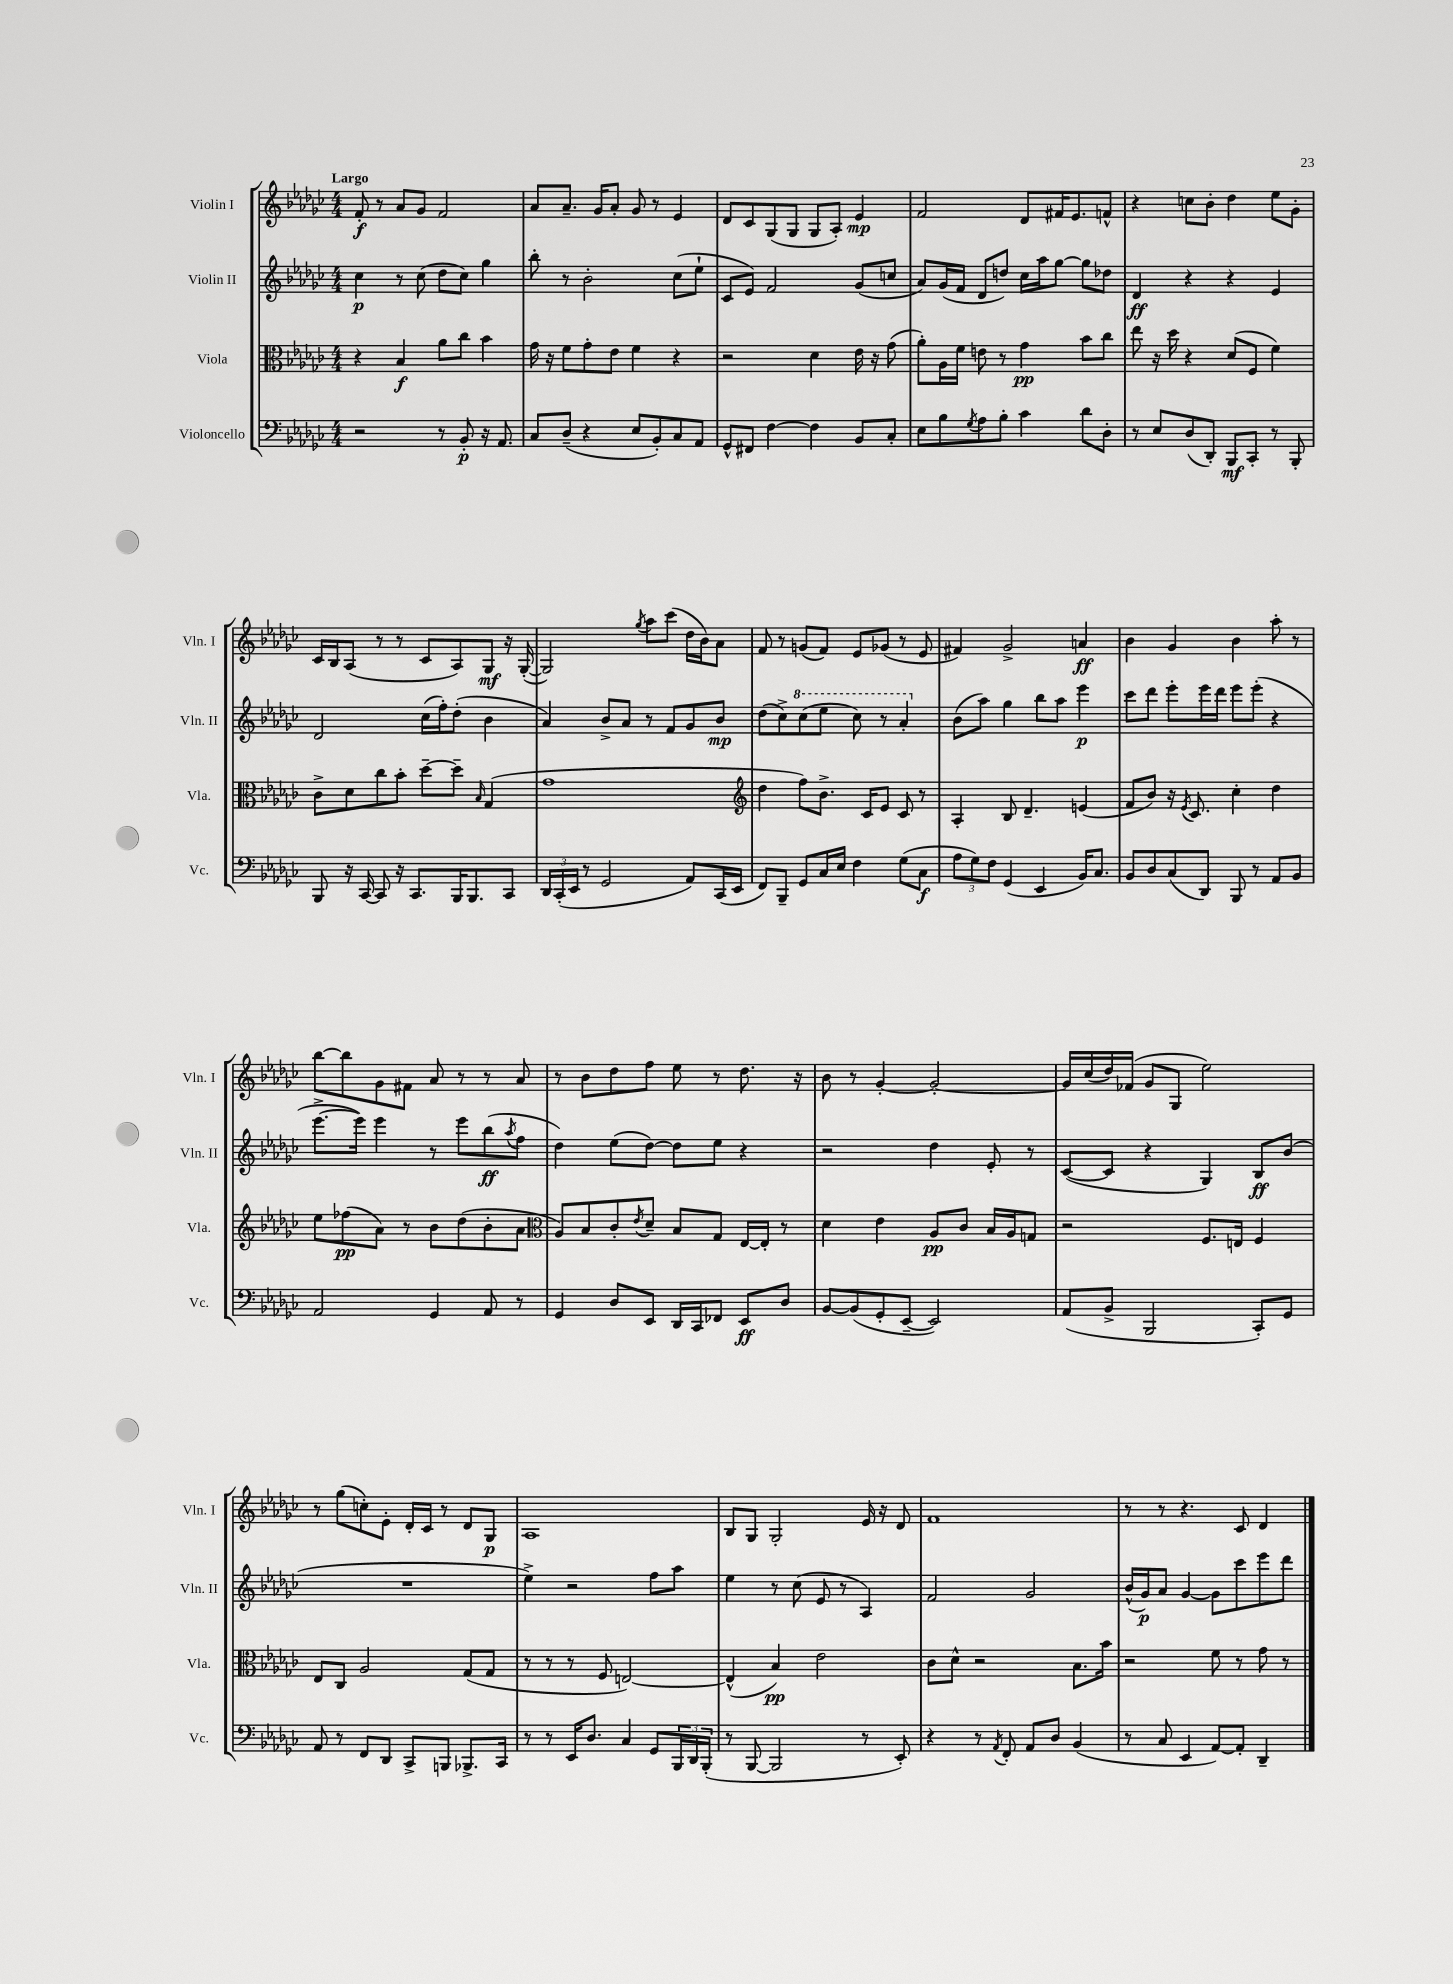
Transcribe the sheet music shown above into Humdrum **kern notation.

**kern	**dynam	**kern	**dynam	**kern	**dynam	**kern	**dynam
*part4	*part4	*part3	*part3	*part2	*part2	*part1	*part1
*staff4	*staff4	*staff3	*staff3	*staff2	*staff2	*staff1	*staff1
*I"Violoncello	*	*I"Viola	*	*I"Violin II	*	*I"Violin I	*
*I'Vc.	*	*I'Vla.	*	*I'Vln. II	*	*I'Vln. I	*
*clefF4	*	*clefC3	*	*clefG2	*	*clefG2	*
*k[b-e-a-d-g-c-]	*	*k[b-e-a-d-g-c-]	*	*k[b-e-a-d-g-c-]	*	*k[b-e-a-d-g-c-]	*
*M4/4	*	*M4/4	*	*M4/4	*	*M4/4	*
=1	=1	=1	=1	=1	=1	=1	=1
!	!	!	!	!	!	!LO:TX:a:B:t=Largo	!
2r	.	4r	.	4cc-\	p	8f'/	f
.	.	.	.	.	.	8r	.
.	.	4B-/	f	8r	.	8a-/L	.
.	.	.	.	(8cc-\	.	8g-/J	.
8r	.	8a-\L	.	8dd-\L	.	2f/	.
8BB-'/	p	8cc-\J	.	8cc-\J)	.	.	.
16r	.	4b-\	.	4gg-\	.	.	.
8.AA-/	.	.	.	.	.	.	.
=2	=2	=2	=2	=2	=2	=2	=2
8C-/L	.	16g-\	.	8bb-'\	.	8a-/L	.
.	.	16r	.	.	.	.	.
(8D-~/J	.	8f\L	.	8r	.	8.a-~/J	.
4r	.	8g-'\	.	2b-'\	.	.	.
.	.	.	.	.	.	16g-/KL	.
.	.	8e-\J	.	.	.	8a-'/J	.
8E-/L	.	4f\	.	.	.	8g-/	.
8BB-'/)	.	.	.	.	.	8r	.
8C-/	.	4r	.	(8cc-\L	.	4e-/	.
8AA-/J	.	.	.	8ee-`\J	.	.	.
=3	=3	=3	=3	=3	=3	=3	=3
8GG-^^/L	.	2r	.	8c-/L	.	8d-/L	.
8FF#X/J	.	.	.	8e-/J)	.	8c-/	.
[4F\	.	.	.	2f/	.	(8G-/	.
.	.	.	.	.	.	8G-/J	.
4F\]	.	4d-\	.	.	.	8G-/L	.
.	.	.	.	.	.	8A-'/J)	.
8BB-/L	.	16e-\	.	(8g-/L	.	4e-/	mp
.	.	16r	.	.	.	.	.
8C-'/J	.	(8g-\	.	8ccn/J	.	.	.
=4	=4	=4	=4	=4	=4	=4	=4
8E-\L	.	8a-'\L)	.	8a-/L)	.	2f/	.
8B-\	.	16A-\L	.	(16g-/L	.	.	.
.	.	16f\JJ	.	16f/JJ	.	.	.
8qG-/	.	.	.	.	.	.	.
8A-\	.	8en\	.	8d-/L	.	.	.
8B-'\J	.	8r	.	8ddn/J)	.	.	.
4c-\	.	4g-\	pp	16cc-\LL	.	8d-/L	.
.	.	.	.	16aa-\J	.	.	.
.	.	.	.	[8gg-\J	.	16f#X/K	.
.	.	.	.	.	.	8.e-/	.
8d-\L	.	8b-\L	.	8gg-\L]	.	.	.
8D-'\J	.	8cc-\J	.	8dd-X\J	.	8fn^^/J	.
=5	=5	=5	=5	=5	=5	=5	=5
8r	.	8ee-\	.	4d-/	ff	4r	.
8E-/L	.	16r	.	.	.	.	.
.	.	16dd-\	.	.	.	.	.
(8D-/	.	4r	.	4r	.	8ccn\L	.
8DD-'/J)	.	.	.	.	.	8b-'\J	.
8BBB-/L	mf	(8d-/L	.	4r	.	4dd-\	.
8CC-'/J	.	8F/J	.	.	.	.	.
8r	.	4f\)	.	4e-/	.	8ee-\L	.
8BBB-'/	.	.	.	.	.	8g-'\J	.
!!LO:LB:g=z
=6	=6	=6	=6	=6	=6	=6	=6
8BBB-/	.	8c-^\L	.	2d-/	.	16c-/LL	.
.	.	.	.	.	.	16B-/J	.
16r	.	8d-\	.	.	.	(8A-/J	.
[16CC-/	.	.	.	.	.	.	.
8CC-/]	.	8cc-\	.	.	.	8r	.
16r	.	8b-'\J	.	.	.	8r	.
8.CC-/L	.	.	.	.	.	.	.
.	.	[8dd-~\L	.	(16cc-\LL	.	8c-/L	.
.	.	.	.	16ff'\J)	.	.	.
16BBB-/K	.	8dd-~\J]	.	(8dd-'\J	.	8A-/)	.
8.BBB-/	.	.	.	.	.	.	.
.	.	16qqB-/	.	.	.	.	.
.	.	(4G-/	.	4b-\	.	8G-/J	mf
8CC-/J	.	.	.	.	.	16r	.
.	.	.	.	.	.	([16G-'/	.
=7	=7	=7	=7	=7	=7	=7	=7
24DD-/LL	.	1g-	.	4a-/)	.	2G-/])	.
(24CC-'/	.	.	.	.	.	.	.
24EE-/JJ	.	.	.	.	.	.	.
8r	.	.	.	.	.	.	.
2GG-/	.	.	.	8b-^/L	.	.	.
.	.	.	.	8a-/J	.	.	.
.	.	.	.	.	.	8qgg-/	.
.	.	.	.	8r	.	8aa-\L	.
.	.	.	.	8f/L	.	(8ccc-\J	.
8AA-/L)	.	.	.	8g-/	.	16dd-\LL	.
.	.	.	.	.	.	16b-\J)	.
(16CC-/L	.	.	.	8b-/J	mp	8a-\J	.
16EE-/JJ	.	.	.	.	.	.	.
=8	=8	=8	=8	=8	=8	=8	=8
*	*	*clefG2	*	*	*	*	*
8FF/L)	.	4dd-\	.	(8dd-\L	.	8f/	.
8BBB-~/J	.	.	.	8cc-^\)	.	8r	.
*	*	*	*	*8va	*	*	*
8GG-/L	.	8ff\L)	.	(8ccc-\	.	(8gn/L	.
16C-/L	.	8.b-^\J	.	8eee-\J	.	8f/J)	.
16E-/JJ	.	.	.	.	.	.	.
4F\	.	.	.	8ccc-\)	.	8e-/L	.
.	.	16c-/KL	.	.	.	.	.
.	.	8e-/J	.	8r	.	(8g-X/J	.
(8G-\L	.	8c-/	.	4aa-'/	.	8r	.
8C-\J	f	8r	.	.	.	8e-/	.
=9	=9	=9	=9	=9	=9	=9	=9
*	*	*	*	*X8va	*	*	*
12A-\L	.	4A-'/	.	(8b-\L	.	4f#X/)	.
12G-\)	.	.	.	.	.	.	.
.	.	.	.	8aa-\J)	.	.	.
12F\J	.	.	.	.	.	.	.
(4GG-/	.	8B-/	.	4gg-\	.	2g-^/	.
.	.	4.d-~/	.	.	.	.	.
4EE-/	.	.	.	8bb-\L	.	.	.
.	.	.	.	8aa-\J	.	.	.
16BB-/KL)	.	(4en/	.	4eee-\	p	4an/	ff
8.C-/J	.	.	.	.	.	.	.
=10	=10	=10	=10	=10	=10	=10	=10
8BB-/L	.	8f/L	.	8ccc-\L	.	4b-\	.
8D-/	.	8b-/J)	.	8ddd-\J	.	.	.
(8C-/	.	16r	.	8eee-'\L	.	4g-/	.
.	.	8qe-/	.	.	.	.	.
.	.	8.c-/	.	.	.	.	.
8DD-/J)	.	.	.	16eee-\L	.	.	.
.	.	.	.	16ddd-\JJ	.	.	.
8BBB-/	.	4cc-'\	.	8eee-\L	.	4b-\	.
8r	.	.	.	(8eee-'\J	.	.	.
8AA-/L	.	4dd-\	.	4r	.	8aa-'\	.
8BB-/J	.	.	.	.	.	8r	.
!!LO:LB:g=z
=11	=11	=11	=11	=11	=11	=11	=11
2AA-/	.	8ee-\L	.	[8.eee-^\L	.	[8bb-\L	.
.	.	(8ff-X\	pp	.	.	8bb-\]	.
.	.	.	.	16eee-\Jk])	.	.	.
.	.	8a-\J)	.	4eee-\	.	8g-\	.
.	.	8r	.	.	.	8f#X\J	.
4GG-/	.	8b-\L	.	8r	.	8a-/	.
.	.	(8dd-\	.	8eee-\L	.	8r	.
8AA-/	.	8b-'\	.	(8bb-\	ff	8r	.
.	.	.	.	8qaa-/	.	.	.
8r	.	8a-\J	.	8ff\J	.	8a-/	.
=12	=12	=12	=12	=12	=12	=12	=12
*	*	*clefC3	*	*	*	*	*
4GG-/	.	8A-/L)	.	4dd-\)	.	8r	.
.	.	8B-/	.	.	.	8b-\L	.
8D-/L	.	8c-'/	.	(8ee-\L	.	8dd-\	.
.	.	8qe-/	.	.	.	.	.
8EE-/J	.	8d-~/J	.	[8dd-\J)	.	8ff\J	.
16DD-/LL	.	8B-/L	.	8dd-\L]	.	8ee-\	.
16CC-/J	.	.	.	.	.	.	.
8FF-X/J	.	8G-/J	.	8ee-\J	.	8r	.
8EE-/L	ff	[16E-/LL	.	4r	.	8.dd-\	.
.	.	16E-'/JJ]	.	.	.	.	.
8D-/J	.	8r	.	.	.	.	.
.	.	.	.	.	.	16r	.
=13	=13	=13	=13	=13	=13	=13	=13
[8BB-/L	.	4d-\	.	2r	.	8b-\	.
(8BB-/]	.	.	.	.	.	8r	.
8GG-'/	.	4e-\	.	.	.	[4g-'/	.
[8EE-~/J	.	.	.	.	.	.	.
2EE-/])	.	8A-/L	pp	4dd-\	.	2g-'/_	.
.	.	8c-/J	.	.	.	.	.
.	.	16B-/LL	.	8e-'/	.	.	.
.	.	16A-/J	.	.	.	.	.
.	.	8Gn/J	.	8r	.	.	.
=14	=14	=14	=14	=14	=14	=14	=14
(8AA-/L	.	2r	.	([8c-/L	.	16g-/LL]	.
.	.	.	.	.	.	(16cc-/	.
8BB-^/J	.	.	.	8c-/J]	.	16dd-/)	.
.	.	.	.	.	.	(16f-X/JJ	.
2BBB-/	.	.	.	4r	.	8g-/L	.
.	.	.	.	.	.	8G-/J	.
.	.	8.F/L	.	4G-/)	.	2ee-\)	.
.	.	16En/Jk	.	.	.	.	.
8CC-'/L)	.	4F/	.	8B-/L	ff	.	.
8GG-/J	.	.	.	(8b-/J	.	.	.
!!LO:LB:g=z
=15	=15	=15	=15	=15	=15	=15	=15
8AA-/	.	8E-/L	.	1r	.	8r	.
8r	.	8C-/J	.	.	.	(8gg-\L	.
8FF/L	.	2A-/	.	.	.	8ccn'\)	.
8DD-/J	.	.	.	.	.	8e-'\J	.
8CC-^/L	.	.	.	.	.	16d-'/LL	.
.	.	.	.	.	.	16c-/JJ	.
8BBBn/J	.	.	.	.	.	8r	.
8.BBB-X^/L	.	(8G-/L	.	.	.	8d-/L	.
.	.	8G-/J	.	.	.	8G-/J	p
16CC-/Jk	.	.	.	.	.	.	.
=16	=16	=16	=16	=16	=16	=16	=16
8r	.	8r	.	4ee-^\)	.	1A-	.
8r	.	8r	.	.	.	.	.
16EE-/KL	.	8r	.	2r	.	.	.
8.D-/J	.	.	.	.	.	.	.
.	.	8F/	.	.	.	.	.
4C-/	.	[2En/)	.	.	.	.	.
8GG-/L	.	.	.	8ff\L	.	.	.
24BBB-/L	.	.	.	8aa-\J	.	.	.
24DD-/	.	.	.	.	.	.	.
(24BBB-'/JJ	.	.	.	.	.	.	.
=17	=17	=17	=17	=17	=17	=17	=17
8r	.	(4E^^/]	.	4ee-\	.	8B-/L	.
[8BBB-/	.	.	.	.	.	8G-/J	.
2BBB-/]	.	4B-/)	pp	8r	.	2G-'/	.
.	.	.	.	(8cc-\	.	.	.
.	.	2e-\	.	8e-/	.	.	.
.	.	.	.	8r	.	.	.
8r	.	.	.	4A-/)	.	16e-/	.
.	.	.	.	.	.	16r	.
8EE-'/)	.	.	.	.	.	8d-/	.
=18	=18	=18	=18	=18	=18	=18	=18
4r	.	8c-\L	.	2f/	.	1f	.
.	.	8d-^^\J	.	.	.	.	.
8r	.	2r	.	.	.	.	.
8qAA-/	.	.	.	.	.	.	.
8FF'/	.	.	.	.	.	.	.
8AA-/L	.	.	.	2g-/	.	.	.
8D-/J	.	.	.	.	.	.	.
(4BB-/	.	8.B-\L	.	.	.	.	.
.	.	16b-\Jk	.	.	.	.	.
=19	=19	=19	=19	=19	=19	=19	=19
8r	.	2r	.	(16b-^^/LL	.	8r	.
.	.	.	.	16g-/J)	p	.	.
8C-/	.	.	.	8a-/J	.	8r	.
4EE-/	.	.	.	[4g-/	.	4.r	.
[8AA-/L)	.	8f\	.	8g-\L]	.	.	.
8AA-'/J]	.	8r	.	8ccc-\	.	8c-/	.
4DD-~/	.	8g-\	.	8eee-\	.	4d-/	.
.	.	8r	.	8ddd-\J	.	.	.
==	==	==	==	==	==	==	==
*-	*-	*-	*-	*-	*-	*-	*-
